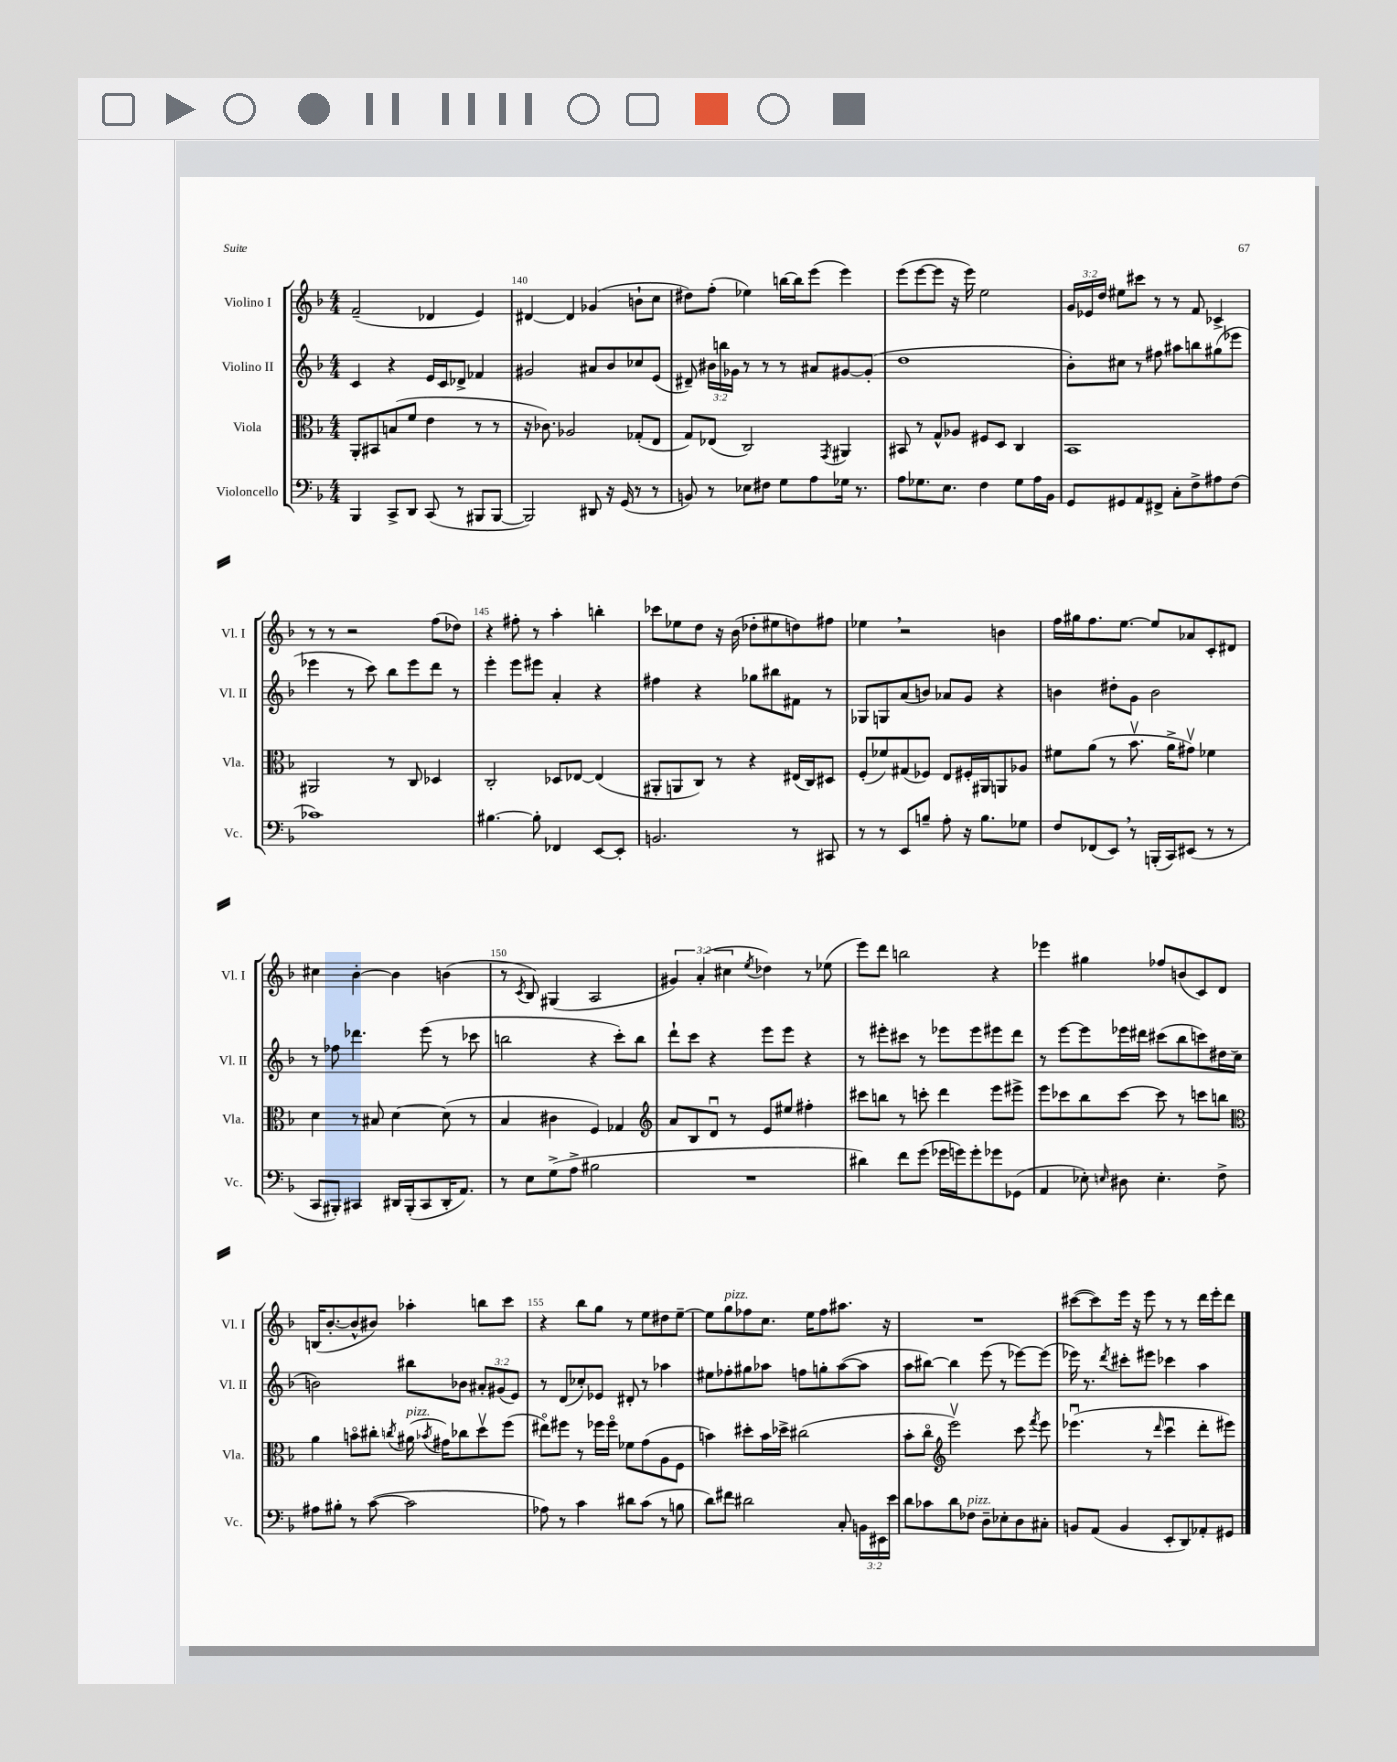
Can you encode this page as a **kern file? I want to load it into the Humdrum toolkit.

**kern	**kern	**kern	**kern
*staff4	*staff3	*staff2	*staff1
*clefF4	*clefC3	*clefG2	*clefG2
*k[b-]	*k[b-]	*k[b-]	*k[b-]
*M4/4	*M4/4	*M4/4	*M4/4
4BBB-/	8AA'/L	4c/	(2f~/
.	8BB#/	.	.
8CC^/L	(8B/	4r	.
8DD/J	8f/J	.	.
(8CC/	4e\	16e/LL	4d-/
.	.	16c/J	.
8r	.	8d-^/J	.
8BBB#/L	8r	4f-/	4e/)
[8BBB#/J	8r	.	.
=	=	=	=
2BBB#/])	16r	2g#/	[4d#/
.	8.c-\)	.	.
.	2A-/	.	4d#/]
8DD#/	.	8a#/L	(4g-/
16r	.	8b-/	.
(16GG/	.	.	.
8r	(8G-'/L	8cc-/	8b`\L
8r	8E/J	(8e/J	8cc\J
=	=	=	=
8BB/)	8G/L)	8d#~/)	8dd#\L)
8r	(8E-/J	24b#\LL	(8ff'\J
.	.	24bb\	.
.	.	24g-\JJ	.
8E-\L	2C/)	8r	4ee-\)
8F#\J	.	8r	.
8G\L	.	8r	[16bb\LL
.	.	.	16bb\]J
8A\	.	8a#/L	(8eee\J
.	8qGG/	.	.
16G-\Jk	4AA#/	[8g#/	4eee\)
8.r	.	.	.
.	.	(8g#'/]J	.
=	=	=	=
8A\L	8BB#/	1dd	(8eee\L
8.G-\	8r	.	[8eee\
.	8G^^/L	.	8eee\]J
8.E\J	.	.	.
.	8A-/J	.	16r
.	.	.	16eee\)
4F\	8F#/L	.	2ee\
.	8D/J	.	.
8G-\L	4C/	.	.
16A\L	.	.	.
16BB-\JJ	.	.	.
=	=	=	=
8GG/L	1BB-	8b-'\L)	24g/LL
.	.	.	24e-/
.	.	.	24dd/JJ
8GG#/	.	8cc#\J	8ee#\L
8AA/	.	8r	8ccc#\J
8FF#^/J	.	8ff#\	8r
8C'\L	.	8aa#\L	8r
8F^\	.	8bb\	8f/
8A#\	.	(8gg#\	4c-^/
(8F\J	.	8eee-\J	.
=	=	=	=
1c-)	2AA#/	4eee-\	8r
.	.	.	8r
.	.	8r	2r
.	.	8ccc\)	.
.	8r	8bb-\L	.
.	8C/	8eee-\	.
.	4D-/	8ddd\J	(8ff\L
.	.	8r	8dd-\J)
=	=	=	=
[4.B#\	2C'/	4eee'\	4r
.	.	8eee\L	8ff#'\
8B#'\]	.	8eee#\J	8r
4FF-/	8D-/L	4a'/	4aa'\
.	[8E-/J	.	.
[8EE/L	(4E-/]	4r	4bb'\
8EE'/]J	.	.	.
=	=	=	=
2.BB/	8AA#'/L	4ff#\	8ccc-\L
.	8AA/	.	8ee-\
.	8C/J)	4r	8dd\J
.	8r	.	16r
.	.	.	(16b-\
.	4r	8gg-\L	8dd-'\L
.	.	8bb#\	8ee#\
8r	(16E#/LL	8f#\J	8dd\)
.	16C/J)	.	.
8CC#/	8D#/J	8r	8ff#\J
=	=	=	=
8r	(8F'/L	8G-/L	4ee-\
8r	8f-/)	8G/	.
8EE/L	(8G#/	(8a/	2r
8B~/J	8F-/J)	8b/J)	.
8A'\	8E/L	8a-/L	.
16r	16F#'/L	8g/J	.
8.B\L	16AA#/J	.	.
.	8AA/	4r	4b\
8G-\J	8A-/J	.	.
=	=	=	=
8F/L	8f#\L	4b\	16ff\LL
.	.	.	16gg#\J
(8FF-/	(8a\J	.	8.ff\
8EE/J)	8r	8dd#'\L	.
.	.	.	[8.ee\J
8r	8.b-v\	8g\J	.
(16BBB'/LL	.	2b\	8ee/]L
16CC/J)	16a^\LK	.	.
(8EE#/J	8g#v\J)	.	8a-/
8r	4f-\	.	8c'/
8r	.	.	8d#/J
=	=	=	=
8CC/L	4d\	8r	4cc#\
8BBB#'/J)	.	8ff-\	.
4CC#/	8r	4.ddd-\	[4b-'\
.	8B#/	.	.
16DD#/LL	[4d\	.	4b-\]
(16BBB#'/J	.	.	.
8CC#/	.	(8eee\	.
16DD#'/K	(8d\]	8r	(4b\
8.AA/J)	.	.	.
.	8r	8ccc-\	.
=	=	=	=
8r	4B-/	2bb\	8r
.	.	.	8qc/
8E\L	.	.	8B-/)
(8G^\	4c#\	.	(4G#/
8A^\J	.	.	.
2B#\	4F/)	4r	2A/
.	4G-/	8ccc'\L)	.
.	.	8bb\J	.
=	=	=	=
*	*clefG2	*	*
1r	8a/L	8ddd`\L	6g#/)
.	8B-/	8ccc\J	.
.	.	.	(6a'/
.	8du/J	4r	.
.	.	.	6cc#\
.	8r	.	.
.	.	.	8qee/
.	8e/L	8eee\L	4dd-\)
.	8ee#/J	8eee\J	.
.	4ff#'\	4r	8r
.	.	.	(8ee-\
=	=	=	=
4d#\)	8ccc#\L	8r	8eee\L)
.	8bb\J	8eee#'\L	8ddd\J
8f\L	8r	8ccc#\J	2bb\
(8g\J	8ccc'\	8r	.
16g-\LL	4ddd\	8eee-\L	.
16g\J)	.	.	.
8g'\	.	8eee-\	.
8g-\	8eee\L	8eee#\	4r
(8GG-\J	8eee#^\J	8ddd\J	.
=	=	=	=
4AA/	8eee\L	8r	4eee-\
.	8ccc-\	[8eee\L	.
8E-'\)	8bb-\	8eee\]	4gg#\
16qqE/	.	.	.
8D#\	[8ccc-\J	16eee-\L	.
.	.	16ddd#\JJ	.
4.E'\	8ccc-\]	(8ccc#\L	8ff-/L
.	8r	8bb-\	(8b/
.	8ccc\L	8ccc\)	8c/)
8F^\	8bb\J	16dd#\L	8d/J
.	.	(16cc\JJ	.
=	=	=	=
*	*clefC3	*	*
8A#\L	4a\	2b\)	(16B/LK
.	.	.	[8.b-'/
8B#'\J	.	.	.
8r	8bo\L	.	8b-^^/]
([8c\	8cc#'\J	.	8b#/J)
.	8qcc/	.	.
2c\]	(16a#\	8bb#\L	4aa-'\
.	8qb-/	.	.
.	16g#\LK)	.	.
.	8cc-\	8b-\J	.
.	8ddv\	12a#'/L	8bb\L
.	.	(12g#/	.
.	(8ff\J	.	8ccc\J
.	.	12e/J)	.
=	=	=	=
8A-\)	8ee#o\L)	8r	4r
8r	8ff#\J	(8d/L	.
4c\	8r	8cc-'/)	8bb-\L
.	16ff-\LL	8e-/J	8gg\J
.	16ff-o\JJ	.	.
8d#\L	8f-\L	8d#'/	8r
(8c\J	(8g\	8r	8ee\L
8r	8A\	4aa-\	8dd#\
8B\	8F\J	.	[8ee~\J
=	=	=	=
8d\L)	4b\)	8ee#\L	8ee\]L
8f#\J	.	8ff-'\	8gg\
2d#\	8dd#'\L	8gg#\	8ff-\
.	16b\L	8aa-\J	8.cc\J
.	16dd-^\JJ	.	.
.	(2cc#\	8ff\L	.
.	.	.	16ee\LK
.	.	8gg'\	8ff-\
8C'/	.	([8aa-\	8.aa#\J
24BB\LL	.	8aa-\]J	.
24EE#\	.	.	.
.	.	.	16r
24e\JJ	.	.	.
=	=	=	=
8d\L	8b-'\L	8aa\L	1r
8c-\	8cco\J	[8bb#\J)	.
*	*clefG2	*	*
8d\	2eeev\)	4bb#\]	.
8F-\J	.	.	.
8D~\L	.	(8eee\	.
8E-'\	.	8r	.
8D\	8ccc\	[8eee-\L)	.
.	8qfff/	.	.
8C#'\J	8eee\	(8eee-\]J	.
=	=	=	=
8BB/L	(4.eee-u\	16eee-\)	([8ccc#\L
.	.	8.r	.
(8AA/J	.	.	8ccc#\])
.	.	8qddd/	.
4BB/	.	8ccc#'\L	16eee\Jk
.	.	.	16r
.	8r	8eee#\J	8eee\
.	16qqddd/	.	.
8EE'/L	4cccu\	4ccc-\	8r
8DD/)	.	.	8r
8AA-'/	8ddd'\L	4aa\	16ddd\LL
.	.	.	16eee'\J
8GG#/J	8eee#\J)	.	8ddd\J
==	==	==	==
*-	*-	*-	*-
